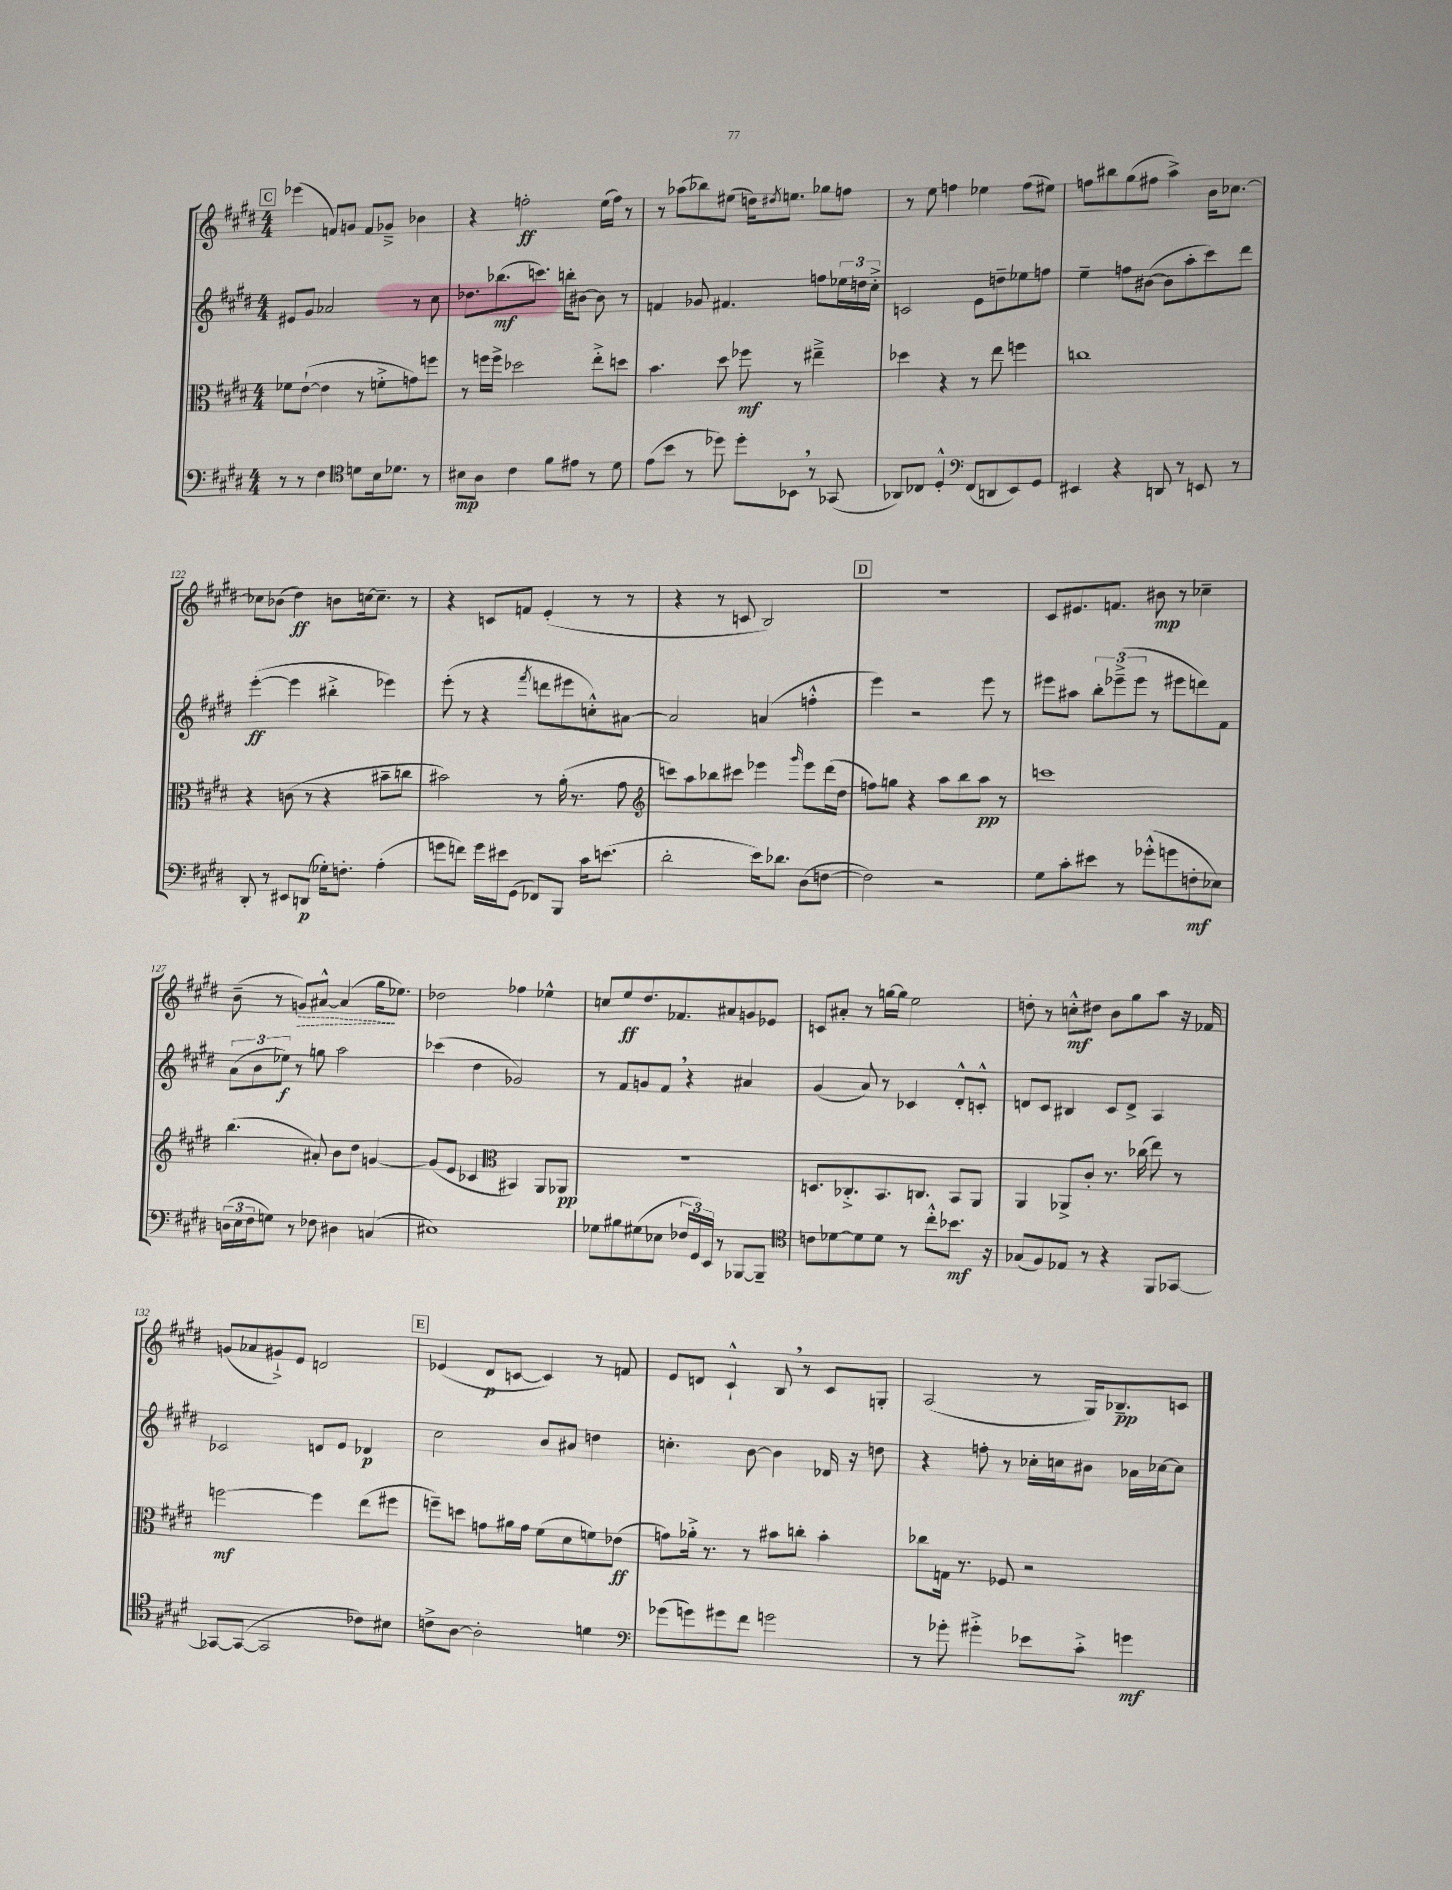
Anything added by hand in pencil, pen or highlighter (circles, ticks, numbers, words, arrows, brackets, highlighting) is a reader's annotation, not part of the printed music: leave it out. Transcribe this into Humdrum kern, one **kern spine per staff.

**kern	**kern	**kern	**kern
*staff4	*staff3	*staff2	*staff1
*clefF4	*clefC3	*clefG2	*clefG2
*k[f#c#g#d#]	*k[f#c#g#d#]	*k[f#c#g#d#]	*k[f#c#g#d#]
*M4/4	*M4/4	*M4/4	*M4/4
8r	8f-	8e#	(4eee-
8r	([8e`	8g#	.
4F#	4e]	2a-	8f)
.	.	.	8g
*clefC4	*	*	*
8d	8r	.	8f
16B	8f'^	.	8g-~^
8.d-	.	.	.
.	8g)	8r	4b-
8r	8ff	8cc#	.
=	=	=	=
8B#	8r	8.dd-	4r
8A	16ff	.	.
.	16ff^	(8.bb-	.
4c#	2dd-	.	2ff'
.	.	8.ccc)	.
8f#	.	.	.
.	.	16bb'	.
8e#	.	[8b#	.
8r	8ee'^	8b#]	(16ee
.	.	.	16ff)
8d#	8dd	8r	8r
=	=	=	=
(8e	4.b	4f	8r
8b	.	.	(8aa-
8r	.	8g-	8bb-)
8dd-)	8dd#	4.f#	(8ee#
8dd-'	8ff-	.	16dd)
.	.	.	8qdd#
.	.	.	8.ee
8BB-	8r	.	.
8r	4ee#~^	8ff	8gg-
(8GG-	.	24ee-	8ff
.	.	24dd	.
.	.	24cc#'^	.
=	=	=	=
8AA-)	4dd-	2c	8r
8C-	.	.	8ee
4D#'^^	4r	.	4ff
*clefF4	*	*	*
(8FF#	8r	8e	4ee-
8DD	8ee	8dd~	.
8EE)	4ff	8ee-	(8ff
8GG#	.	8ff	8ee#)
=	=	=	=
4EE#	1cc	4ee~	8ff
.	.	.	8bb#
4r	.	8ff	(8gg#
.	.	([8b#	8ff#
8DD	.	8b#]	4aa^)
8r	.	8aa'	.
8EE	.	8ccc#)	16b
.	.	.	[8.cc-
8r	.	8ddd#	.
=	=	=	=
8DD#'	4r	([4eee'	8cc-]
8r	.	.	(8b-
8EE#	(8c	4eee]	4dd#)
(8DD	8r	.	.
16G-')	4r	4bb#'^	8b
8.F'	.	.	.
.	.	.	[16cc
.	.	.	8.cc~]
(4A'	8b#~	4eee-)	.
.	8cc	.	8r
=	=	=	=
8g	2b#)	(8eee'	4r
8f)	.	8r	.
16g	.	4r	8c
16e#	.	.	.
(8GG#	.	.	8f
.	.	8qfff#	.
8FF-)	8r	8ddd	(4e'
8BBB	(16a'	8eee#	.
.	8.r	.	.
16c#	.	8cc'^^)	8r
(8.e	.	.	.
.	8g#	[8a#	8r
=	=	=	=
*	*clefG2	*	*
2d#'	8ccc)	2a#]	4r
.	8aa	.	.
.	8bb-	.	8r
.	8ccc#	.	8c
16e)	4eee-	(4a	2B)
8.d-	.	.	.
.	16qqggg#	.	.
(8D#	8eee-	4ff'^^	.
[8F	(16ddd#	.	.
.	16dd#	.	.
=	=	=	=
2F])	8ff)	4eee)	1r
.	8gg	.	.
.	4r	2r	.
2r	8aa	.	.
.	8bb	.	.
.	8aa	8eee	.
.	8r	8r	.
=	=	=	=
8G#	1ccc	8eee#	8c#
8c#'	.	8aa#	8.e#
8e#	.	12bb'	.
.	.	.	8.f
.	.	(12eee-~^	.
8r	.	.	.
.	.	12eee-	.
(8g-'^^	.	8r	8b#
8g	.	8eee#	8r
8F'	.	8ddd)	4cc-~
8E-)	.	8f#	.
=	=	=	=
(24D	(4.bb	(12a	(8b~
24E	.	.	.
24F#	.	12b	.
8G)	.	.	8r
.	.	12ee-)	.
8r	.	8r	8g)
8F-	8a#')	8gg	[8a#^^
4D#	8b	2aa	(4a#]
.	8dd#	.	.
(4C	[4g	.	16gg#
.	.	.	8.ee-)
=	=	=	=
1E#)	(8g]	(4ccc-	2dd-
.	8e	.	.
.	4c-	4dd#	.
*	*clefC3	*	*
.	4BB#)	2g-)	4ff-
.	8AA	.	4ee-^^
.	8AA-	.	.
=	=	=	=
8G-	1r	8r	8cc
8B#	.	8f#	8ee
(8G#	.	8g	8.dd#
8E-	.	8f#	.
.	.	.	8.f-
24F-	.	4r	.
24GG#)	.	.	.
24EE	.	.	.
8r	.	.	8a#
[8BBB-	.	4a#	8g
8BBB-~]	.	.	8e-
=	=	=	=
*clefC4	*	*	*
8c	8.D	(4g#	8c
[8d-	.	.	8a#'
.	8.C-'^	.	.
8d-]	.	8a)	8r
8d-	8.BB	8r	[16gg
.	.	.	16gg]
8r	.	4c-	2ee
.	8.C	.	.
8cc#'^^	.	.	.
8.b-	8BB	8d#'^^	.
.	8AA	8c'^^	.
16r	.	.	.
=	=	=	=
(8G-	4AA	8d	8dd'
8F#)	.	8c#	8r
8E-	8AA-^	4B#	8cc'^^
8r	8c#'	.	8dd#
4r	8.r	8c#	8b
.	.	8d^	8gg#
.	(16cc-	.	.
8FF#	8ee)	4A	8aa
[8GG-	8r	.	16r
.	.	.	16f-
=	=	=	=
8GG-_	[2ff	2c-	(8g
(8GG-_	.	.	8a-
2GG-]	.	.	8g#`^)
.	.	.	8e
.	4ff]	8d	2d
.	.	8e	.
8c-)	(8ee	4d-	.
8B#	8ff#	.	.
=	=	=	=
8c^	8ff~)	2cc#	(4e-
[8A	8dd	.	.
2A']	8g	.	8d#
.	16a#	.	[8c
.	16g	.	.
.	(8f#	8b	4c])
.	8d#	8a#	.
4d	8f)	4dd	8r
.	(8e-	.	8f
=	=	=	=
*clefF4	*	*	*
(8g-	8g)	4.cc'	8e
8g)	16a-'^	.	8d
.	8.r	.	.
8g#	.	.	4c#`^^
8f#	8r	[8b	.
2g	8b#	4b]	8B
.	8cc'	.	8r
.	4b#'	16d-	8c#
.	.	16r	.
.	.	8dd	8G'
=	=	=	=
8r	8cc-	4r	(2A
8g-'	16G	.	.
.	8.r	.	.
4g#'^	.	8ff'	.
.	8F-	8r	.
8e-	2r	16cc-'	8r
.	.	16cc	.
8c#'^	.	8b#	16G#)
.	.	.	8.B-~
4g	.	16a-	.
.	.	[16cc-	.
.	.	8cc-]	8c
==	==	==	==
*-	*-	*-	*-
